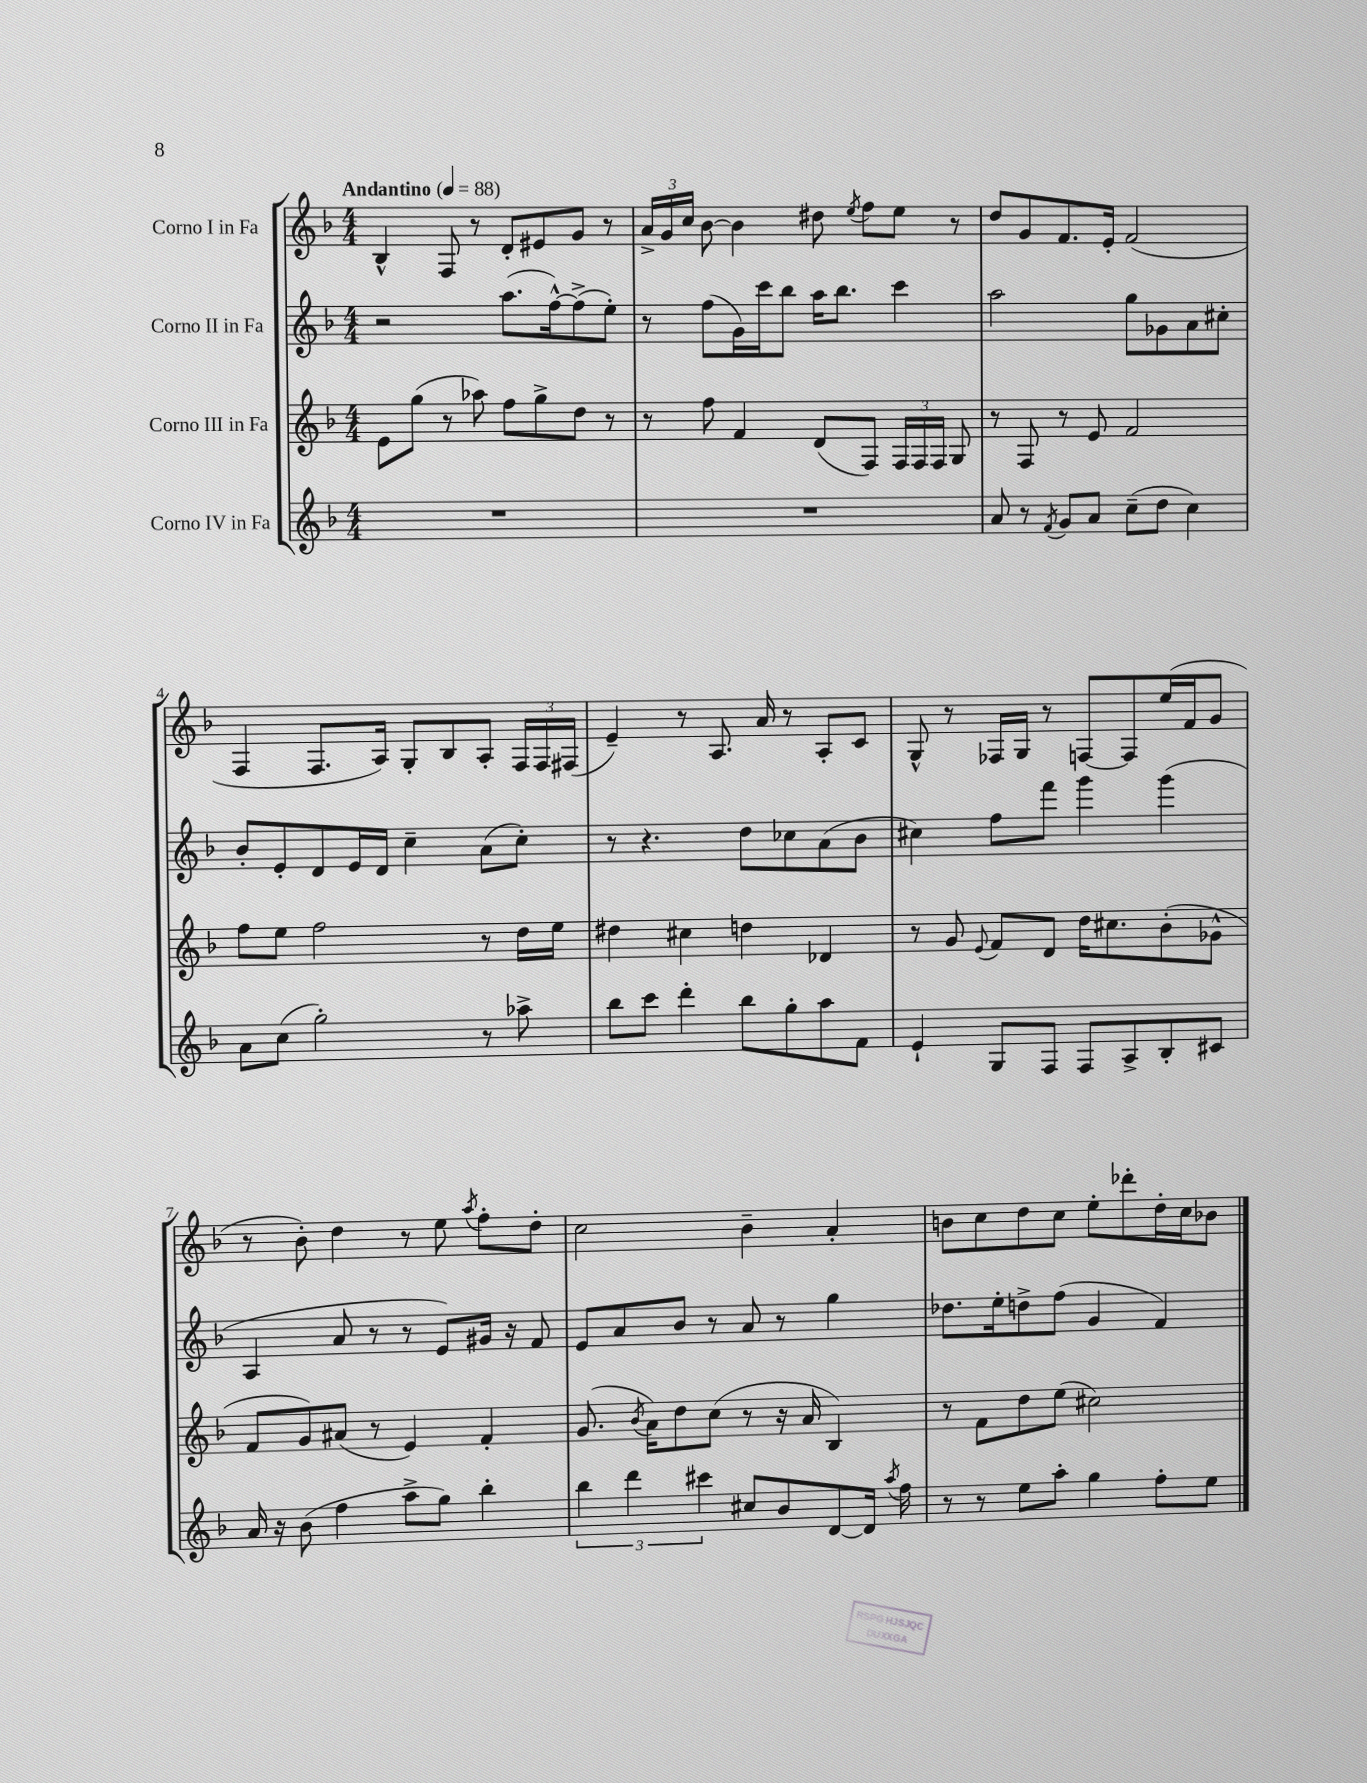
<<
\new StaffGroup <<
\new Staff = "s0" \with { instrumentName = "Corno I in Fa" } {
    \clef treble \key f \major \numericTimeSignature \time 4/4 \tempo "Andantino" 4 = 88
    \autoBeamOff bes4-^ f8 r8 d'8[-. eis'8 g'8] r8 |
    \tuplet 3/2 { a'16[-> g'16 c''16] } bes'8~ bes'4 dis''8 \acciaccatura { e''8 } f''8[ e''8] r8 |
    d''8[ g'8 f'8. e'16]-. f'2( |
    f4 f8.[ a16]) g8[-. bes8 a8]-. \tuplet 3/2 { f16[ f16 fis16]( } |
    e'4--) r8 a8. a'16 r8 a8[-. c'8] |
    g8-^ r8 fes16[ g16] r8 f8[~ f8 e''16( f'16 g'8] |
    r8 bes'8-.) d''4 r8 e''8 \acciaccatura { a''8 } f''8[-. d''8]-. |
    c''2 bes'4-- a'4-. |
    b'8[ c''8 d''8 c''8] e''8[-. des'''8-. d''16-. c''16 bes'8] \bar "|." |
}
\new Staff = "s1" \with { instrumentName = "Corno II in Fa" } {
    \clef treble \key f \major \numericTimeSignature \time 4/4
    \autoBeamOff r2 a''8.[( f''16~-^) f''8->( e''8]-.) |
    r8 f''8[( g'16) c'''16 bes''8] a''16[ bes''8.] c'''4 |
    a''2 g''8[ ges'8 a'8 cis''8]-. |
    bes'8[-. e'8-. d'8 e'16 d'16] c''4-- a'8[( c''8]-.) |
    r8 r4. d''8[ ces''8 a'8( bes'8] |
    cis''4) f''8[ f'''8] g'''4 g'''4( |
    a4 a'8 r8 r8 e'8[) gis'16] r16 f'8 |
    e'8[ a'8 bes'8] r8 a'8 r8 g''4 |
    des''8.[ e''16-. d''8-> f''8]( g'4 f'4) \bar "|." |
}
\new Staff = "s2" \with { instrumentName = "Corno III in Fa" } {
    \clef treble \key f \major \numericTimeSignature \time 4/4
    \autoBeamOff e'8[ g''8]( r8 aes''8) f''8[ g''8-> d''8] r8 |
    r8 f''8 f'4 d'8[( f8]) \tuplet 3/2 { f16[ f16 f16] } g8 |
    r8 f8 r8 e'8 f'2 |
    f''8[ e''8] f''2 r8 d''16[ e''16] |
    dis''4 cis''4 d''4 des'4 |
    r8 g'8 \appoggiatura { e'8 } f'8[ d'8] d''16[ cis''8. bes'8-.( ges'8]-^ |
    f'8[ g'8) ais'8]( r8 e'4) f'4-. |
    g'8.( \acciaccatura { bes'8 } a'16[) d''8 c''8]( r8 r16 a'16 bes4) |
    r8 f'8[ d''8 e''8]( cis''2) \bar "|." |
}
\new Staff = "s3" \with { instrumentName = "Corno IV in Fa" } {
    \clef treble \key f \major \numericTimeSignature \time 4/4
    \autoBeamOff R1 |
    R1 |
    a'8 r8 \acciaccatura { f'8 } g'8[ a'8] c''8[--( d''8] c''4) |
    a'8[ c''8]( g''2-.) r8 aes''8-> |
    bes''8[ c'''8] d'''4-. bes''8[ g''8-. a''8 f'8] |
    e'4-! g8[ f8] f8[ a8-> bes8-. cis'8] |
    a'16 r16 bes'8( f''4 a''8[-> g''8]) bes''4-. |
    \tuplet 3/2 { bes''4 d'''4 cis'''4 } cis''8[ bes'8 d'8~ d'16] \acciaccatura { a''8 } f''16 |
    r8 r8 e''8[ a''8]-. g''4 f''8[-. e''8] \bar "|." |
}
>>
>>
